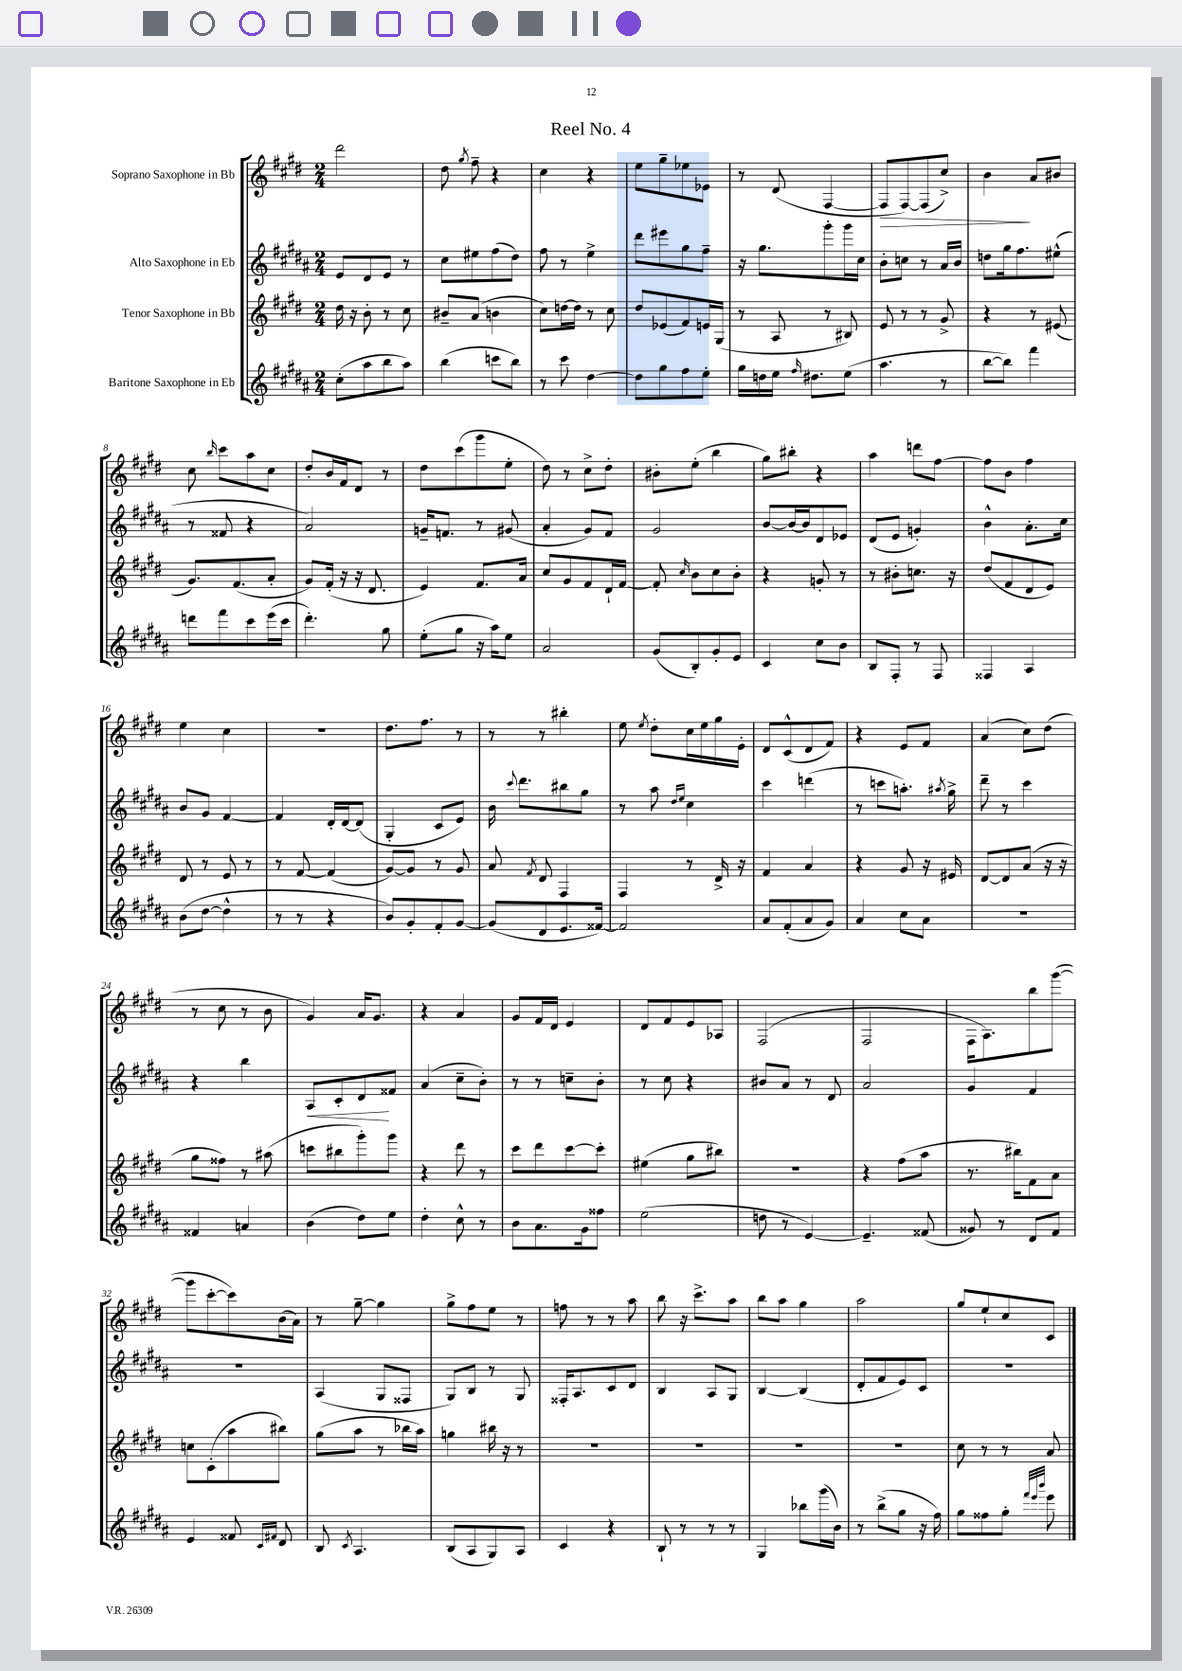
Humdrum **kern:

**kern	**kern	**kern	**kern
*staff4	*staff3	*staff2	*staff1
*clefG2	*clefG2	*clefG2	*clefG2
*k[f#c#g#d#a#]	*k[f#c#g#d#]	*k[f#c#g#d#a#]	*k[f#c#g#d#]
*M2/4	*M2/4	*M2/4	*M2/4
(8cc#'	16dd#	8e	2ddd#
.	16r	.	.
8aa#	8b'	8d#	.
8bb	8r	8e	.
8aa#)	8cc#	8r	.
=	=	=	=
(4bb	8b#~	8cc#	8dd#
.	.	.	8qgg#
.	(8a	8ee#	8ff#~
8ccc	4b	(8ff#	4r
8bb)	.	8dd#)	.
=	=	=	=
8r	8cc#)	8ff#	4cc#
8ccc#	[16dd	8r	.
.	16dd]	.	.
[4dd#	8r	4ee^	4r
.	8cc#	.	.
=	=	=	=
8dd#]	8dd#	8ddd#	8ee
8gg#	(8e-	8eee#	8gg#~
8ff#	8f#)	8gg#	8ee-
8ee'	16e	8ff#~	8e-
.	(16G#	.	.
=	=	=	=
16gg#	8r	16r	8r
16dd	.	8.gg#	.
16ee	8A	.	(8d#
16qqff#	.	.	.
8.dd#	.	.	.
.	8r	8ggg#'	[4F#
(8ee	8B#)	16ggg#	.
.	.	16cc#	.
=	=	=	=
4.aa#	8e	8b'	8F#]
.	8r	8cc	[8F#)
.	8r	8r	(8F#]
8r	8g#^	16a#	8cc#^)
.	.	16b	.
=	=	=	=
[8bb	4r	8dd	4b
8bb])	.	16gg#	.
.	.	8.ff#	.
4fff#	8r	.	8a
.	(8e#	(8ee#^^	8b#
=	=	=	=
8ddd	8.g#)	8r	8cc#
.	.	.	16qqbb
8fff#	.	8f##	8ccc#
.	(8.f#	.	.
8ccc#	.	4r	8aa
(16eee	8a'	.	8cc#
16ccc#	.	.	.
=	=	=	=
4.ddd#')	8g#)	2a#)	8dd#'
.	(16f#'	.	16b
.	16r	.	16f#
.	16r	.	8d#
.	8.d#	.	.
8gg#	.	.	8r
=	=	=	=
(8ee'	4e)	16g~	8dd#
.	.	8.f	.
8gg#	.	.	(8ccc#
16r	8.f#	8r	8ggg#
16aa#)	.	.	.
8ee	.	(8g#	8ee'
.	16a	.	.
=	=	=	=
2a#	8cc#	4a#'	8dd#)
.	8g#	.	8r
.	8f#	8g#)	8cc#^
.	16d#`	8f#	8dd#'
.	[16f#	.	.
=	=	=	=
(8g#	8f#']	2g#	8b#'
.	16qqcc#	.	.
8B')	8b	.	(8ee'
8g#'	8cc#	.	4bb
8e	8b'	.	.
=	=	=	=
4c#	4r	[8b	8gg#)
.	.	16b_	8bb#'
.	.	16b]	.
8cc#	8g'	8d#	4r
8b	8r	8e-	.
=	=	=	=
8B	8r	(8d#	4aa
8F#'	8b#'	8e	.
8r	8.cc	4g')	8ddd
8F#	.	.	[8ff#
.	16r	.	.
=	=	=	=
4F##	(8dd#	4b^^	8ff#]
.	8f#	.	8b
4A#	8d#	8.a#'	4ff#
.	8e)	.	.
.	.	16cc#	.
=	=	=	=
(8b	8d#	8b	4ee
[8dd#	8r	8g#	.
4dd#^^]	8e	[4f#	4cc#
.	8r	.	.
=	=	=	=
8r	8r	4f#]	2r
8r	[8f#	.	.
4r	(4f#]	16d#'	.
.	.	[16d#	.
.	.	(8d#]	.
=	=	=	=
8b)	[8g#)	4G#'	8.dd#
8g#'	8g#]	.	.
.	.	.	8.ff#
8f#'	8r	8c#	.
[8g#	8g#	8e)	8r
=	=	=	=
(8g#]	8a	16b	8r
.	.	8qqccc#	.
.	.	8.ddd#	.
.	8qf#	.	.
8d#	8d#	.	8r
8.e	4F#	8bb#	4bb#'
.	.	8gg#	.
[16f##)	.	.	.
=	=	=	=
2f##]	4F#	8r	8ee
.	.	.	8qee
.	.	8aa#	8dd#'
.	.	16qqdd#	.
.	.	16qqee	.
.	8r	4cc#	16cc#
.	.	.	16ee
.	16d#^	.	16gg#
.	16r	.	16e'
=	=	=	=
8a#	4f#	4ccc#	8d#
(8f#'	.	.	(8c#^^
8a#	4a	(4ddd	8d#
8g#)	.	.	8f#)
=	=	=	=
4a#	4r	8r	4r
.	.	8ccc	.
8cc#	8g#	8.aa')	8e
8a#	16r	.	8f#
.	.	8qaa#	.
.	16e#	16gg#^	.
=	=	=	=
2r	[8d#	8ddd#~	(4a
.	8d#]	8r	.
.	(8a	4ccc#	8cc#)
.	16r	.	(8dd#
.	16r	.	.
=	=	=	=
4f##	8gg#	4r	8r
.	8ff##)	.	8cc#
4a	8r	4bb	8r
.	(8aa#	.	8b
=	=	=	=
(4b	8ccc	8A#	4g#)
.	8bb#	8c#'	.
8dd#)	8ggg#')	8d#	16a
.	.	.	8.g#
8ee	8ggg#	8f##	.
=	=	=	=
4dd#'	4r	(4a#	4r
8cc#^^	8ddd#	8cc#~	4a
8r	8r	8b')	.
=	=	=	=
8b	8ccc#	8r	8g#
8.a#	8ddd#	8r	16f#
.	.	.	16d#
.	[8ccc#	8cc~	4e
16g#	.	.	.
8ff##	8ccc#']	8b'	.
=	=	=	=
(2ee	(4ee#	8r	8d#
.	.	8cc#	8f#
.	8gg#	4r	8e
.	8bb#)	.	8A-
=	=	=	=
8dd	2r	8b#	(2F#
8r	.	8a#	.
[4e)	.	8r	.
.	.	8d#	.
=	=	=	=
4.e~]	4r	2a#	2F#
.	(8ff#	.	.
(8f##	8aa	.	.
=	=	=	=
8g##)	8.r	4g#	16F#
.	.	.	8.A)
8r	.	.	.
.	16bb#)	.	.
8d#	8f#	4f#	8bb
8f#	8a	.	([8ggg#
=	=	=	=
4e	8cc	2r	8ggg#]
.	(8c#'	.	[8ccc#'
8f##	8aa	.	8ccc#])
16qqc#	.	.	.
16qqf#	.	.	.
8d#	8bb#)	.	(16b
.	.	.	16a)
=	=	=	=
8B	(8gg#	(4A#	8r
8qc#	.	.	.
4.A#	8aa	.	[8gg#~
.	8r	8G#	4gg#]
.	16bb-	8F##	.
.	16aa)	.	.
=	=	=	=
(8B	4gg	8G#)	8gg#^
8A#	.	8B	8ff#
8G#)	16bb#	8r	8ee
.	16r	.	.
8A#	8r	8G#	8r
=	=	=	=
4c#	2r	16F##'	8ff
.	.	8.A#	.
.	.	.	8r
4r	.	8c#	8r
.	.	8d#	8aa
=	=	=	=
8B`	2r	4B	8bb
8r	.	.	16r
.	.	.	8.ccc#^
8r	.	8A#	.
8r	.	8G#	8aa
=	=	=	=
4G#	2r	[4B	8bb
.	.	.	8aa
8bb-	.	(4B]	4gg#
(16ggg#	.	.	.
16b)	.	.	.
=	=	=	=
8r	2r	8d#'	2aa
(8bb^	.	8f#	.
8gg#	.	8e)	.
16r	.	8c#	.
16ff#)	.	.	.
=	=	=	=
8gg#	8cc#	2r	8gg#
8ff##	8r	.	8ee`
8gg#'	8r	.	8cc#
32qqfff#	.	.	.
32qqeee	.	.	.
32qqbbb	.	.	.
8eee	8a	.	8c#
==	==	==	==
*-	*-	*-	*-
